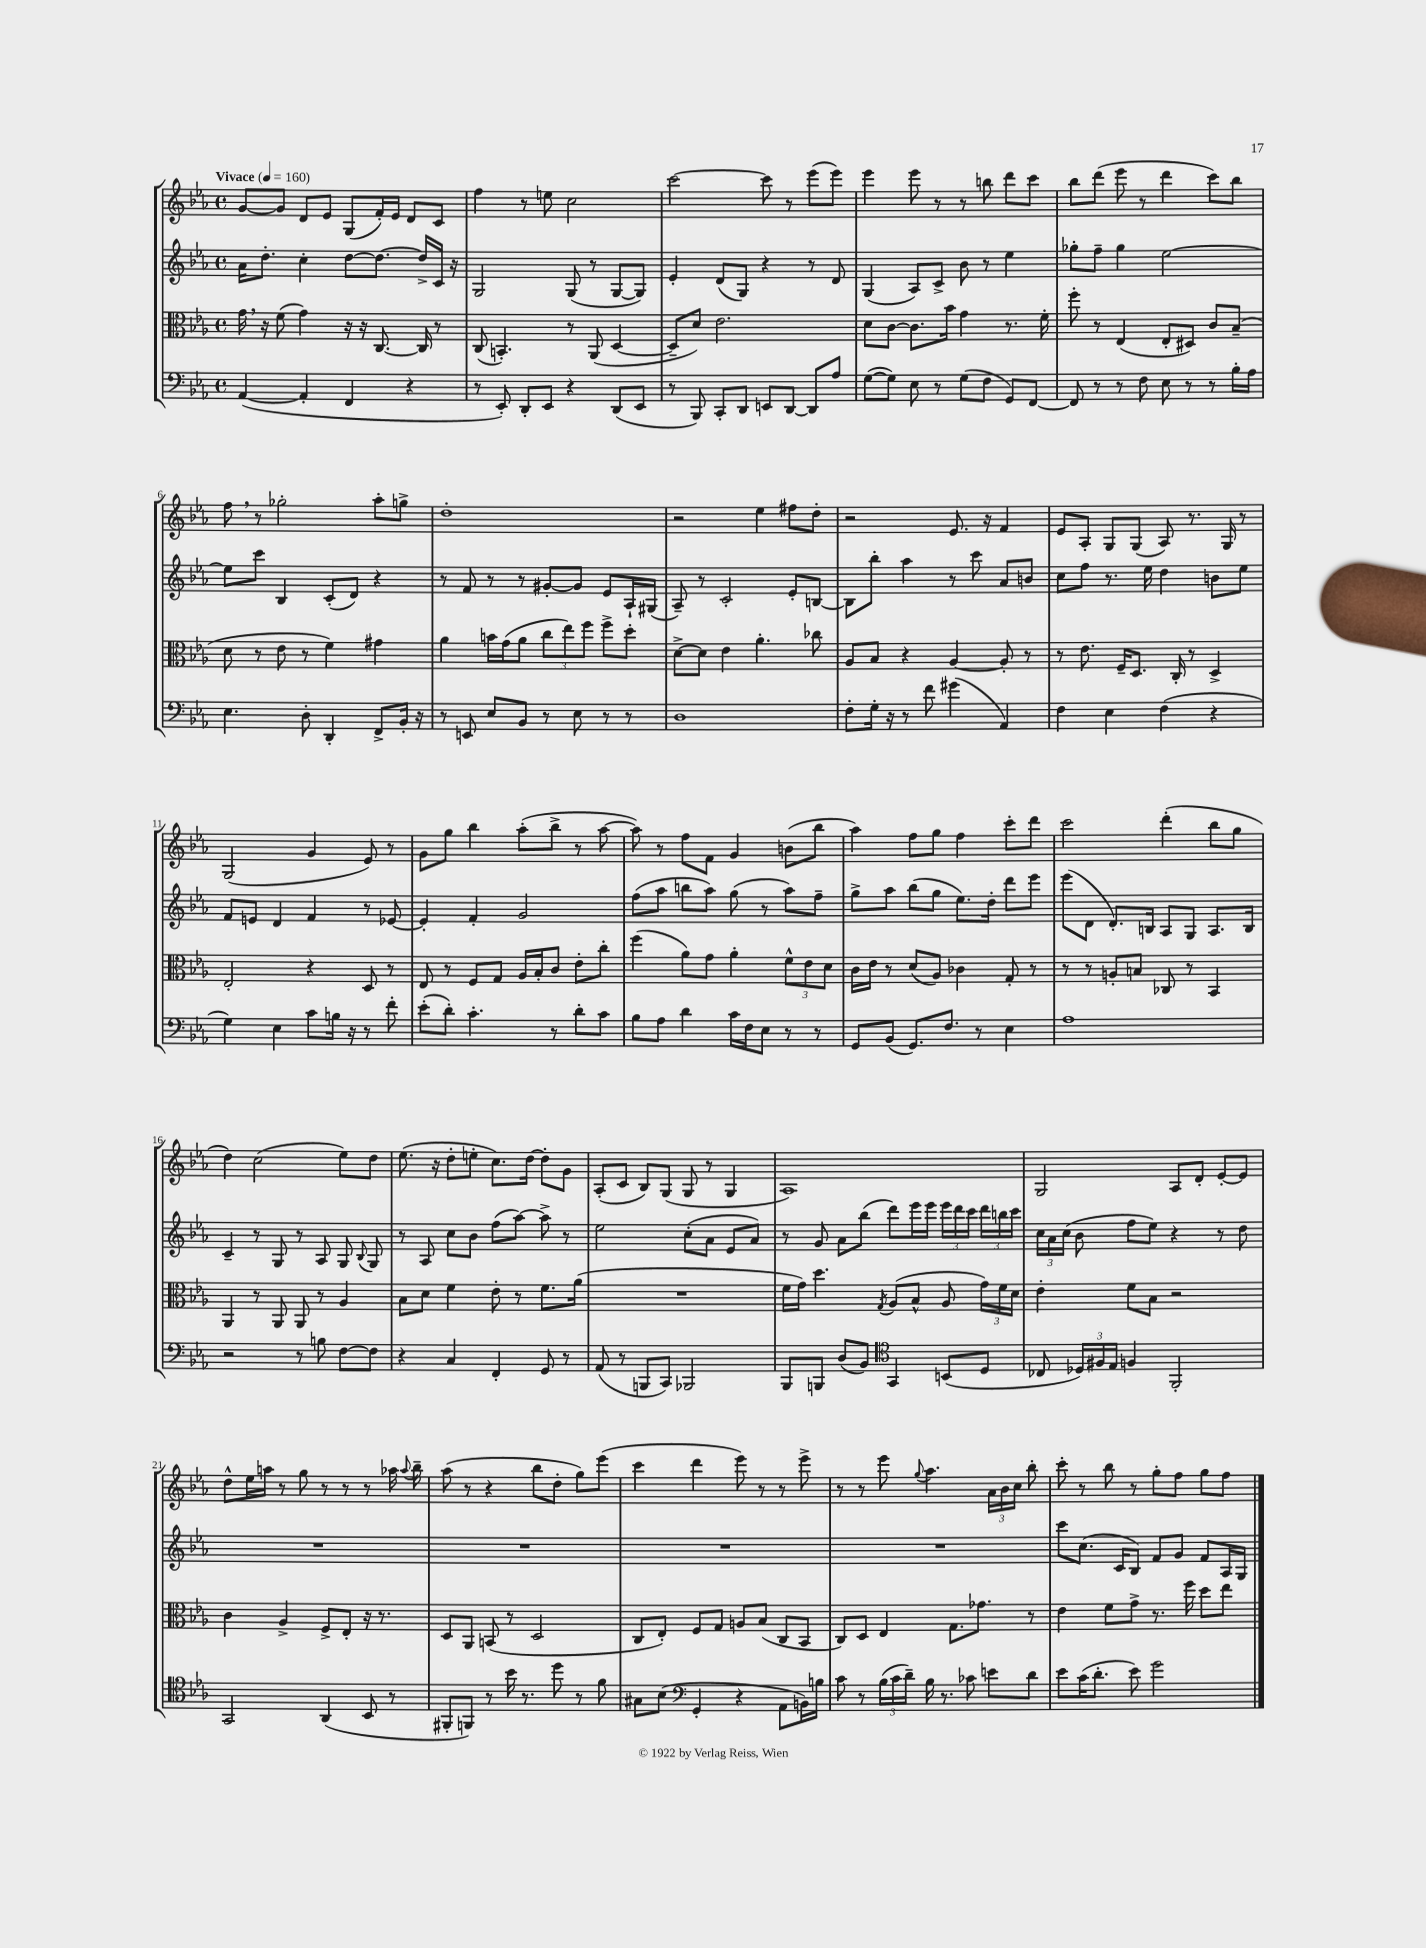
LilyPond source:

<<
\new StaffGroup <<
\new Staff = "s0" {
    \clef treble \key ees \major \defaultTimeSignature \time 4/4 \tempo "Vivace" 4 = 160
    \autoBeamOff g'8[~ g'8] d'8[ ees'8] g8[( f'16-.) ees'16] d'8[ c'8] |
    f''4 r8 e''8 c''2 |
    c'''2~ c'''8 r8 ees'''8[( ees'''8]) |
    ees'''4 ees'''8 r8 r8 b''8 d'''8[ c'''8] |
    bes''8[ d'''8]( ees'''8 r8 d'''4 c'''8[) bes''8] |
    f''8 \breathe r8 ges''2-. aes''8[-. g''8]-> |
    d''1-. |
    r2 ees''4 fis''8[ d''8]-. |
    r2 ees'8. r16 f'4 |
    ees'8[ aes8]-. g8[ g8]( aes8) r8. g16 r8 |
    g2( g'4 ees'8) r8 |
    g'8[ g''8] bes''4 aes''8[-.( bes''8]-> r8 aes''8~ |
    aes''8) r8 f''8[ f'8] g'4 b'8[( bes''8] |
    aes''4) f''8[ g''8] f''4 c'''8[-. d'''8] |
    c'''2 d'''4-.( bes''8[ g''8] |
    d''4) c''2( ees''8[) d''8] |
    ees''8.( r16 d''8[-. e''8]-. c''8.[) d''16]~ d''8[-. g'8] |
    aes8[-.( c'8] bes8[) g8]( g8 r8 g4 |
    aes1) |
    g2 aes8[ d'8]-. ees'8[~-. ees'8] |
    d''8[-^ ees''16 a''16] r8 g''8 r8 r8 r8 aes''16 \appoggiatura { aes''8 } bes''16-- |
    aes''8( r8 r4 bes''8[ d''8]-. g''8[) ees'''8]( |
    c'''4 d'''4 ees'''8) r8 r8 ees'''8-> |
    r8 r8 ees'''8 \appoggiatura { g''8 } aes''4. \tuplet 3/2 { aes'16[ bes'16 c''16] } bes''8-. |
    c'''8-. r8 bes''8 r8 g''8[-. f''8] g''8[ f''8] \bar "|." |
}
\new Staff = "s1" {
    \clef treble \key ees \major \defaultTimeSignature \time 4/4
    \autoBeamOff aes'16[ d''8.]-. c''4-. d''8[~ d''8.]~ d''16[-> c'16] r16 |
    g2 g8( r8 g8[~ g8]) |
    ees'4-. d'8[( g8]) r4 r8 d'8 |
    g4( aes8[) c'8]-> bes'8 r8 ees''4 |
    ges''8[-. f''8]-- ges''4 ees''2~ |
    ees''8[ c'''8] bes4 c'8[-.( d'8]) r4 |
    r8 f'8 r8 r8 gis'8[~-. gis'8] ees'8[ aes16-! gis16]( |
    aes8--) r8 c'2-. ees'8[-. b8]~ |
    b8[ bes''8]-. aes''4 r8 c'''8 aes'8[ b'8] |
    c''8[ f''8] r8. ees''16 d''4 b'8[ ees''8] |
    f'8[ e'8] d'4 f'4 r8 ees'8~ |
    ees'4-. f'4-. g'2 |
    f''8[( aes''8] b''8[ aes''8]) g''8( r8 aes''8[) f''8]-- |
    g''8[-> aes''8] bes''8[( g''8] ees''8.[) d''16]-. d'''8[ ees'''8] |
    ees'''8[( d'8] d'8.[-.) b16] aes8[ g8] aes8.[ b16] |
    c'4-- r8 g8 r8 aes8 g8 \appoggiatura { bes8 } g8 |
    r8 aes8 c''8[ bes'8] f''8[( aes''8]~) aes''8-> r8 |
    ees''2 c''8[-.( aes'8] ees'8[ aes'8]) |
    r8 g'8 aes'8[ bes''8]( d'''8[) ees'''16 ees'''16] \tuplet 3/2 { ees'''16[ d'''16 c'''16] } \tuplet 3/2 { d'''16[ b''16 c'''16] } |
    \tuplet 3/2 { c''16[ aes'16 c''16]( } bes'8 f''8[ ees''8]) r4 r8 d''8 |
    R1 |
    R1 |
    R1 |
    R1 |
    c'''8[ c''8.]( c'16[ bes8]) f'8[ g'8] f'8[ aes16 g16] \bar "|." |
}
\new Staff = "s2" {
    \clef alto \key ees \major \defaultTimeSignature \time 4/4
    \autoBeamOff g'16 \breathe r16 f'8( g'4) r16 r16 c8.~ c16 r8 |
    c8( b,4.-.) r8 aes,8( d4~ |
    d8[-- d'8]) ees'2. |
    d'8[ c'8]~ c'8.[ bes'16] g'4 r8. f'16-. |
    f''8-. r8 ees4( ees8[-. dis8]) c'8[ bes8]--( |
    d'8 r8 ees'8 r8 f'4) gis'4 |
    aes'4 b'16[ g'16( aes'8] \tuplet 3/2 { c''8[ ees''8) f''8] } f''8[-> d''8]-. |
    d'8[~-> d'8] ees'4 aes'4.-. ces''8 |
    aes8[ bes8] r4 aes4~ aes8-. r8 |
    r8 ees'8. f16[-- d8.] c16-. r8 d4-> |
    ees2-. r4 d8 r8 |
    ees8 r8 f8[ g8] aes16[ bes16-. c'8] ees'8[-. c''8]-. |
    f''4( aes'8[) g'8] aes'4-. \tuplet 3/2 { f'8[-^ ees'8 d'8] } |
    c'16[ ees'16] r8 d'8[( aes8]) ces'4 g8-. r8 |
    r8 r8 a8[-. b8] ces8 r8 bes,4 |
    aes,4 r8 aes,8 aes,8 r8 aes4 |
    bes8[ d'8] f'4 ees'8-. r8 f'8.[ aes'16]( |
    R1 |
    f'16[ g'16]) d''4. \acciaccatura { g8 } aes8[( bes8]-^ aes8 \tuplet 3/2 { g'16[) f'16 d'16] } |
    ees'4-. f'8[ bes8] r2 |
    c'4 aes4-> f8[-> ees8]-. r16 r8. |
    d8[ aes,8] b,8( r8 d2 |
    c8[ ees8]-.) f8[ g8] a8[ bes8]( c8[ bes,8] |
    c8[) d8] ees4 g8.[ ges'8.] r8 |
    ees'4 f'8[ g'8]-> r8. f''16 d''8[ ees''8] \bar "|." |
}
\new Staff = "s3" {
    \clef bass \key ees \major \defaultTimeSignature \time 4/4
    \autoBeamOff aes,4~( aes,4-. f,4 r4 |
    r8 ees,8-.) d,8[-. ees,8] r4 d,8[( ees,8] |
    r8 bes,,8) c,8[-. d,8] e,8[ d,8]~ d,8[ aes8] |
    g8[~( g8]) ees8 r8 g8[( f8] g,8[) f,8]~ |
    f,8 r8 r8 f8 ees8 r8 r8 bes16[-. aes16] |
    ees4. d8-. d,4-. f,8[-> bes,16]-. r16 |
    r8 e,8 ees8[ bes,8] r8 ees8 r8 r8 |
    d1 |
    f8[-. g16]-. r16 r8 f'8 gis'4( aes,4) |
    f4 ees4 f4( r4 |
    g4) ees4 c'8[ b16] r16 r8 f'8-. |
    ees'8[-.( d'8]-.) c'4.-. r8 d'8[-. c'8] |
    bes8[ aes8] d'4 c'16[ f16 ees8] r8 r8 |
    g,8[ bes,8]( g,8.[) f8.] r8 ees4 |
    aes1 |
    r2 r8 b8 f8[~ f8] |
    r4 c4 f,4-. g,8 r8 |
    aes,8( r8 b,,8[ c,8]) bes,,2 |
    bes,,8[ b,,8] d8[( bes,8]) \clef tenor g,4 b,8[( d8] |
    ces8 \tuplet 3/2 { des16[) fis16 ees16] } f4 f,2-. |
    g,2 aes,4( bes,8 r8 |
    fis,8[-. f,8]) r8 bes'16 r8. d''8 r8 f'8 |
    gis8[ bes8]( \clef bass g,4-. r4 aes,8[ b,16) b16] |
    c'8 r8 \tuplet 3/2 { bes16[( c'16 d'16]--) } bes16 r8. ces'8 e'8[ d'8] |
    ees'8[ c'16( d'8.]-. ees'8) g'2 \bar "|." |
}
>>
>>
